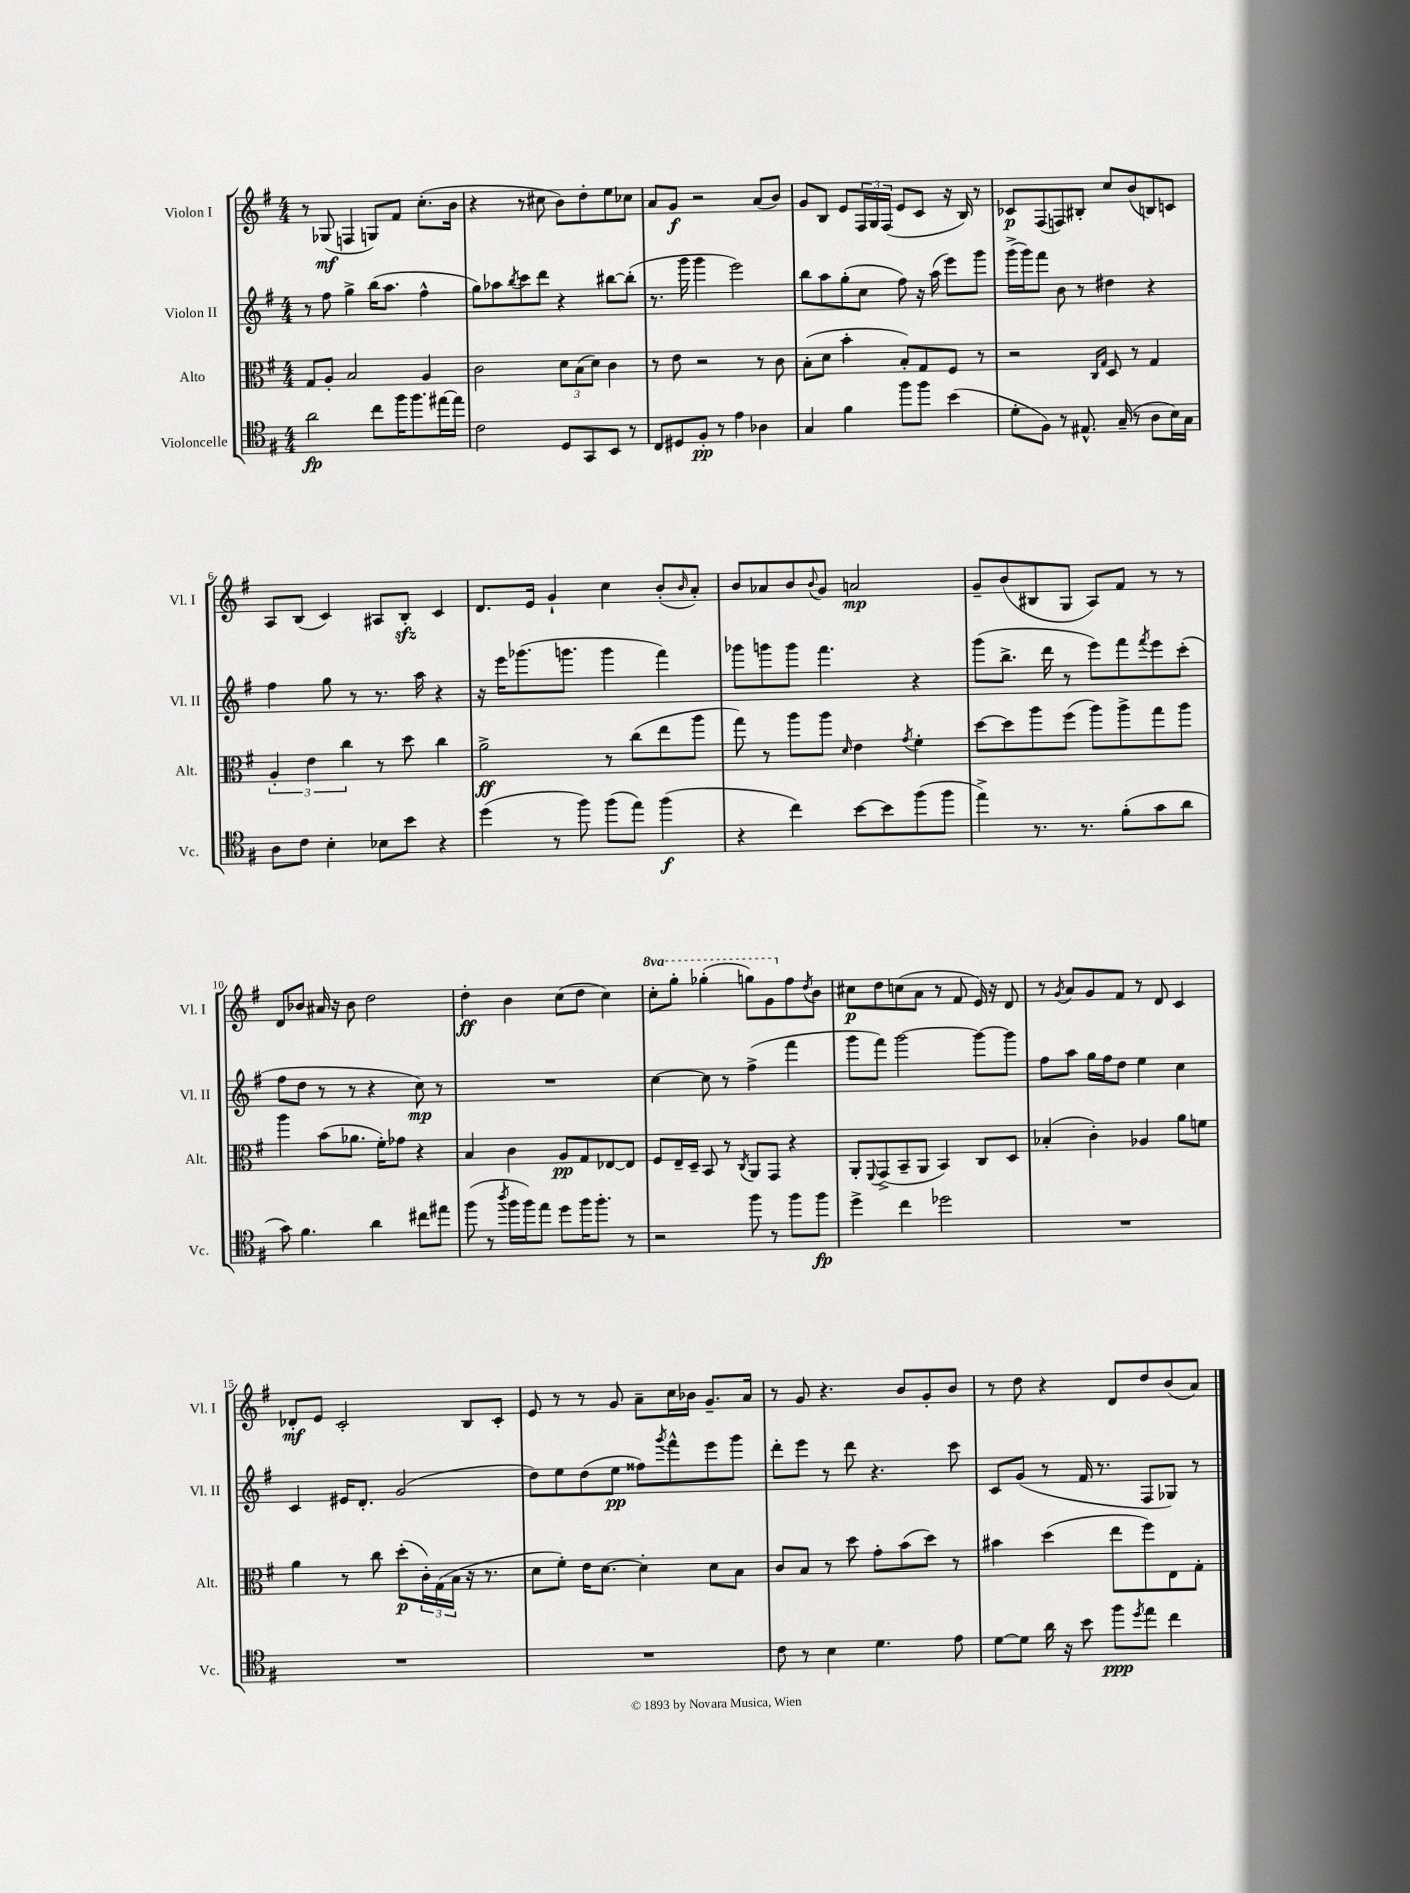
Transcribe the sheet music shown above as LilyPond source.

<<
\new StaffGroup <<
\new Staff = "s0" \with { instrumentName = "Violon I" shortInstrumentName = "Vl. I" } {
    \clef treble \key g \major \numericTimeSignature \time 4/4 \set Staff.ottavationMarkups = #ottavation-simple-ordinals
    r8 ges8\mf( f4 g8) fis'8 c''8.-.( b'16 |
    r4 r8 cis''8 b'8) d''8-. e''8 ces''8 |
    a'8 g'8\f r2 a'8( b'8) |
    g'8 b8 e'8 \tuplet 3/2 { fis16 g16 fis16( } e'8 c'8 r16 b16) r8 |
    ces'8\p fis8( f8) bis8-. c''8 b'8( b8) c'8 |
    a8 b8( c'4) ais8 b8-.\sfz c'4 |
    d'8. e'16 g'4-! c''4 b'8-.( \grace { b'16 } a'8-.) |
    b'8 aes'8 b'8 \appoggiatura { b'8 } g'8 a'2\mp |
    g'8-- b'8( bis8 g8 a8) fis'8 r8 r8 |
    d'8 bes'8 ais'16 r16 bes'8 d''2 |
    d''4-.\ff b'4 c''8( d''8 c''4) |
    \ottava #1 c'''8-. g'''8-. ges'''4-.( g'''8) g''8 \ottava #0 fis''8 \acciaccatura { d''8 } b'8 |
    cis''8\p d''8 c''8( a'8 r8 fis'8 e'16) r16 d'8 |
    r8 \acciaccatura { g'8 } a'8 g'8 fis'8 r8 d'8 c'4 |
    des'8-.\mf e'8 c'2-. b8 c'8-. |
    e'8 r8 r8 g'8 a'8-- c''16 bes'16 g'8.-- a'16 |
    r8 g'8 r4. b'8 g'8-. b'8 |
    r8 d''8 r4 d'8 d''8 b'8( a'8) \bar "|." |
}
\new Staff = "s1" \with { instrumentName = "Violon II" shortInstrumentName = "Vl. II" } {
    \clef treble \key g \major \numericTimeSignature \time 4/4
    r8 fis''8 g''4-> b''16( a''8. fis''4-^ |
    g''8) aes''8 \acciaccatura { b''8 } c'''8 d'''8 r4 bis''8~ bis''8-.( |
    r8. g'''16 g'''4 e'''2) |
    b''8 a''8 g''8-.( c''8 fis''8) r16 a''16( e'''8) g'''8 |
    g'''16->( g'''16) fis'''8 b'8 r8 dis''4 r4 |
    fis''4 g''8 r8 r8. a''16 r4 |
    r16 e'''16 ges'''8.( g'''8. g'''4 fis'''4) |
    ges'''8 g'''8 g'''8 fis'''4. r4 |
    g'''8( b''8.-> d'''16 r8 e'''8) fis'''8 \acciaccatura { fis'''8 } e'''8 c'''8-.( |
    fis''8 d''8 r8 r8 r4 c''8\mp) r8 |
    R1 |
    c''4~ c''8 r8 fis''4->( fis'''4 |
    g'''8 fis'''8) g'''2~ g'''8~ g'''8 |
    fis''8 a''8 g''16 fis''16 d''8 e''4 c''4 |
    c'4 eis'16 d'8.-. g'2( |
    d''8) e''8 d''8( e''8\pp fisis''8) \acciaccatura { g'''8 } fis'''8-^ e'''8 g'''8 |
    d'''8-. e'''8 r8 d'''8 r4. c'''8 |
    c'8 g'8( r8 fis'16 r8. fis8 ges8) r8 \bar "|." |
}
\new Staff = "s2" \with { instrumentName = "Alto" shortInstrumentName = "Alt." } {
    \clef alto \key g \major \numericTimeSignature \time 4/4
    g8 a8-. b2 a4 |
    c'2 \tuplet 3/2 { d'8 b8( d'8) } c'4 |
    r8 e'8 r2 r8 c'8 |
    b8-.( d'8 b'4-. b8-.) g8 fis8 r8 |
    r2 \grace { c16 g16 } d8 r8 g4 |
    \tuplet 3/2 { a4-. e'4 c''4 } r8 d''8 c''4 |
    a'2->\ff r8 c''8( e''8 a''8 |
    g''8) r8 a''8 a''8 \grace { d'16 } e'4 \acciaccatura { g'8 } fis'4-. |
    d''8~ d''8 a''8 fis''8( a''8) a''8-> g''8 a''8 |
    a''4 b'8( aes'8. fis'16-.) ges'8 r4 |
    b4 c'4 a8\pp g8 ees8~ ees8 |
    fis8 e16-- d16-- b,8 r8 \acciaccatura { c8 } a,8 g,8 r4 |
    a,8-. \appoggiatura { fis,8 } g,8->( b,8-- a,8 b,4) c8 d8 |
    bes4-.( c'4-.) aes4 a'8 f'8 |
    a'4 r8 c''8 d''8-.\p( \tuplet 3/2 { c'16-.) g16( b16 } r16 r8. |
    d'8 fis'8-.) e'16 d'8.~ d'4-. d'8 b8 |
    c'8 b8 r8 d''8 g'8-. b'8( d''8) r8 |
    bis'4 d''4( e''8 fis''8) e8 g8-. \bar "|." |
}
\new Staff = "s3" \with { instrumentName = "Violoncelle" shortInstrumentName = "Vc." } {
    \clef tenor \key g \major \numericTimeSignature \time 4/4
    a'2\fp c''8 fis''16 fis''8. eis''16~ eis''16 |
    c'2 d8 g,8 b,8 r8 |
    c8 dis8 fis8-.\pp r8 e'4 aes4 |
    g4 fis'4 fis''8 fis''8 b'4( |
    d'8-. fis8) r8 eis8.-^ g16--( r8 a8 b16) g16 |
    a8 c'8 b4-. bes8 b'8 r4 |
    d''4( r8 fis''8) fis''8( e''8) fis''4\f( |
    r4 c''4) b'8~ b'8 fis''8( fis''8 |
    e''4->) r8. r8. fis'8-.( g'8 a'8 |
    g'8) fis'4. a'4 cis''8 eis''8 |
    fis''8( r8 \acciaccatura { a''8 } fis''16 fis''16) e''8 d''8 fis''16 fis''8.-. r8 |
    r2 fis''8 r8 fis''8 fis''8\fp |
    d''4-> c''4 des''2 |
    R1 |
    R1 |
    R1 |
    c'8 r8 b4 d'4. e'8 |
    d'8~ d'8 a'16 r16 b'8 fis''8\ppp \acciaccatura { d''8 } e''8 c''4 \bar "|." |
}
>>
>>
